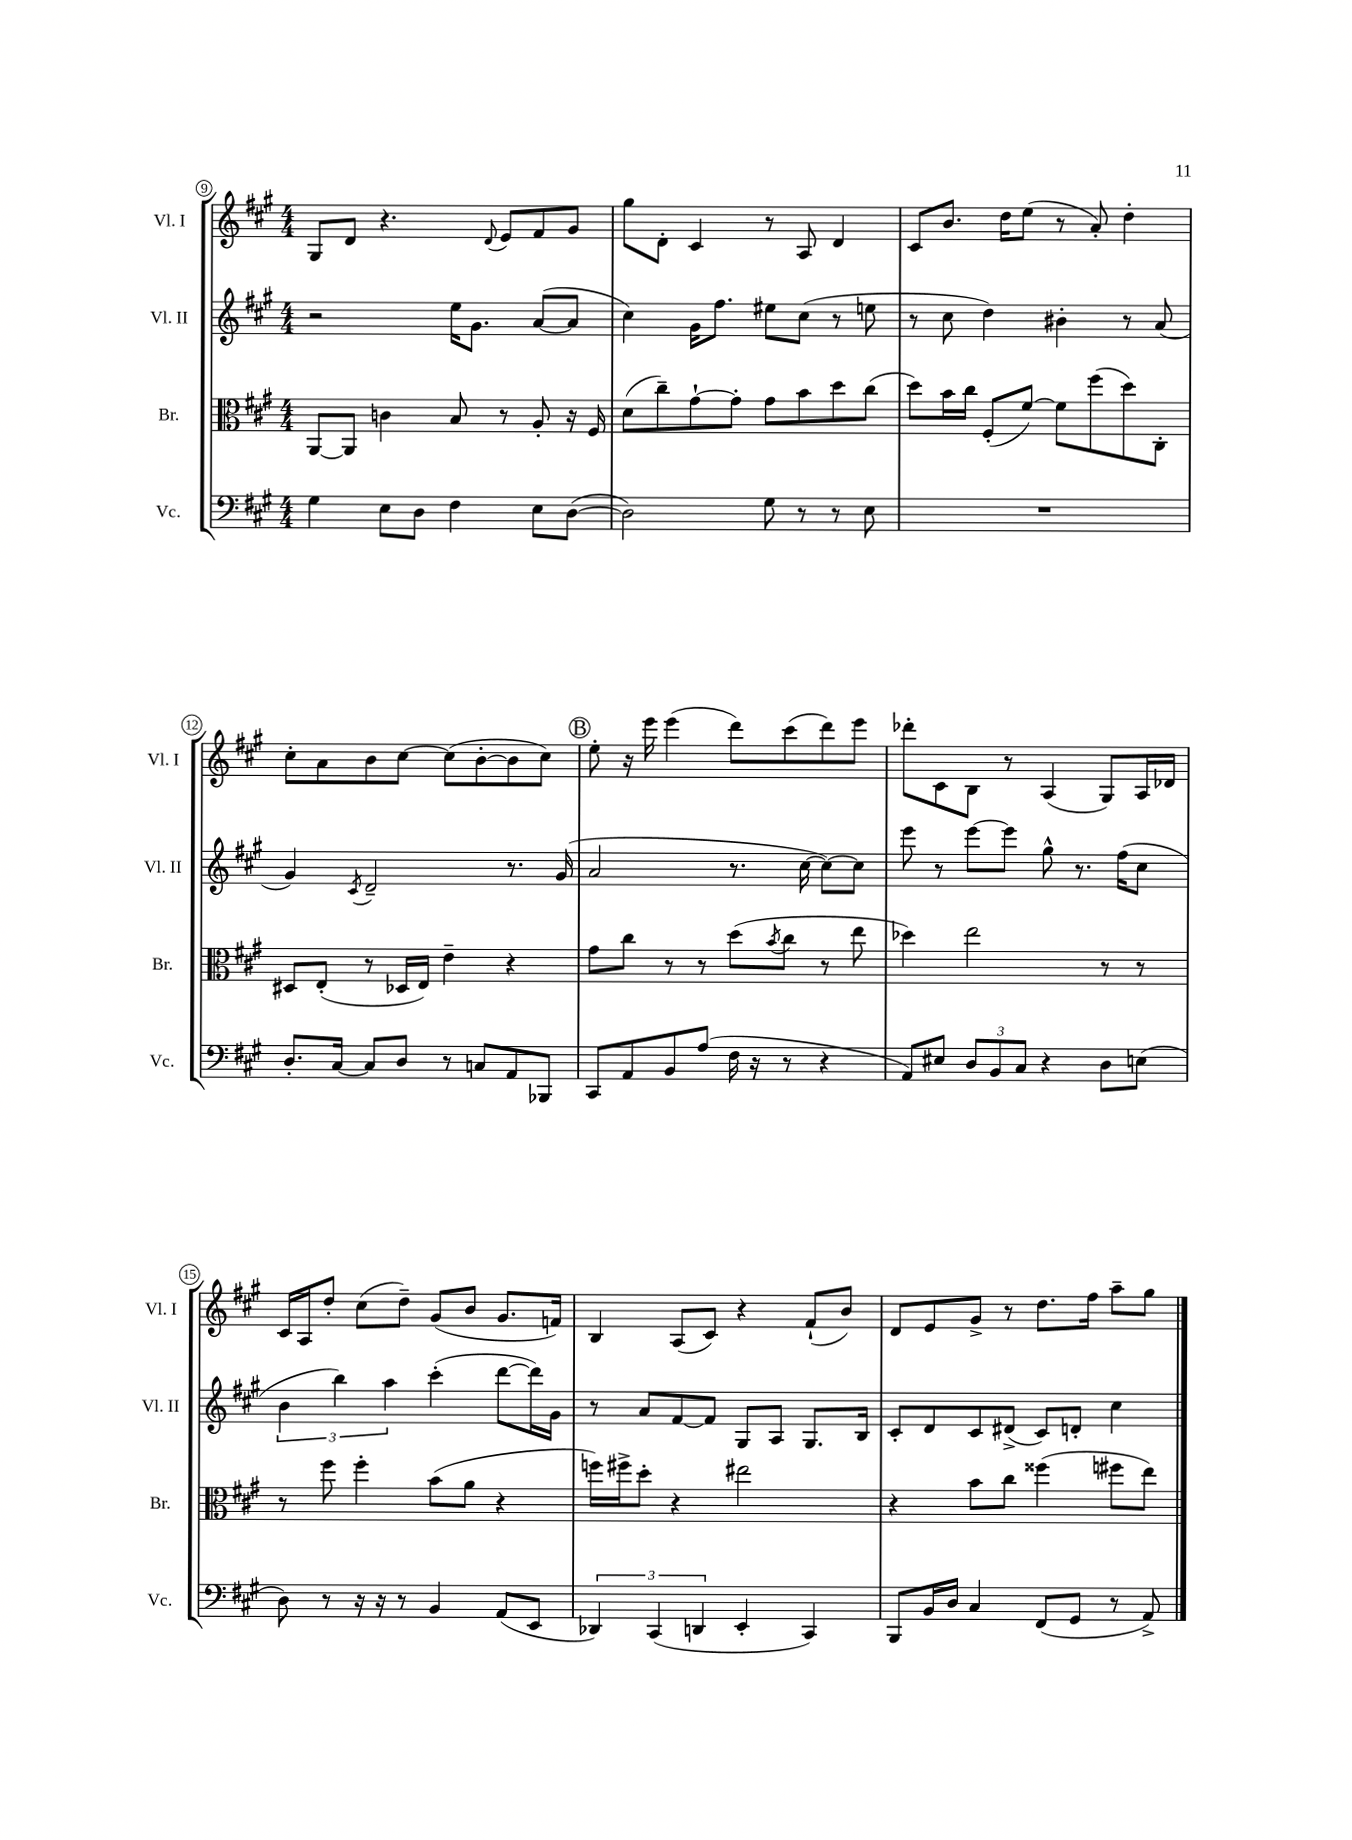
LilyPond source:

<<
\new StaffGroup <<
\new Staff = "s0" \with { instrumentName = "Vl. I" shortInstrumentName = "Vl. I" } {
    \clef treble \key a \major \numericTimeSignature \time 4/4
    gis8 d'8 r4. \appoggiatura { d'8 } e'8 fis'8 gis'8 |
    gis''8 d'8-. cis'4 r8 a8 d'4 |
    cis'8 b'8. d''16 e''8( r8 a'8-.) d''4-. |
    cis''8-. a'8 b'8 cis''8~ cis''8( b'8~-. b'8 cis''8) |
    \mark \markup { \circle "B" } e''8-. r16 e'''16 e'''4( d'''8) cis'''8( d'''8) e'''8 |
    des'''8-. cis'8 b8 r8 a4( gis8) a16 des'16 |
    cis'16 a16 d''8-. cis''8( d''8--) gis'8( b'8 gis'8. f'16) |
    b4 a8( cis'8) r4 fis'8-!( b'8) |
    d'8 e'8 gis'8-> r8 d''8. fis''16 a''8-- gis''8 \bar "|." |
}
\new Staff = "s1" \with { instrumentName = "Vl. II" shortInstrumentName = "Vl. II" } {
    \clef treble \key a \major \numericTimeSignature \time 4/4
    r2 e''16 gis'8. a'8~( a'8 |
    cis''4) gis'16 fis''8. eis''8 cis''8( r8 e''8 |
    r8 cis''8 d''4) bis'4-. r8 a'8( |
    gis'4) \acciaccatura { cis'8 } d'2-- r8. gis'16( |
    \mark \markup { \circle "B" } a'2 r8. cis''16~ cis''8~) cis''8 |
    e'''8 r8 e'''8~ e'''8 gis''8-^ r8. fis''16( cis''8 |
    \tuplet 3/2 { b'4 b''4) a''4 } cis'''4-.( d'''8~ d'''16) gis'16 |
    r8 a'8 fis'8~ fis'8 gis8 a8 gis8. b16 |
    cis'8-. d'8 cis'8 dis'8->( cis'8) d'8-. cis''4 \bar "|." |
}
\new Staff = "s2" \with { instrumentName = "Br." shortInstrumentName = "Br." } {
    \clef alto \key a \major \numericTimeSignature \time 4/4
    a,8~ a,8 c'4 b8 r8 a8-. r16 fis16 |
    d'8( cis''8--) gis'8~-! gis'8-. gis'8 b'8 d''8 cis''8( |
    d''8) b'16 cis''16 fis8-.( fis'8~) fis'8 fis''8( d''8) cis8-. |
    dis8 e8-.( r8 des16 e16) e'4-- r4 |
    \mark \markup { \circle "B" } gis'8 cis''8 r8 r8 d''8( \acciaccatura { b'8 } cis''8 r8 e''8 |
    des''4) e''2 r8 r8 |
    r8 fis''8 fis''4-. b'8( a'8 r4 |
    f''16) fis''16-> d''8-. r4 eis''2 |
    r4 b'8 cis''8 fisis''4( fis''8 e''8) \bar "|." |
}
\new Staff = "s3" \with { instrumentName = "Vc." shortInstrumentName = "Vc." } {
    \clef bass \key a \major \numericTimeSignature \time 4/4
    gis4 e8 d8 fis4 e8 d8~( |
    d2) gis8 r8 r8 e8 |
    R1 |
    d8.-. cis16~ cis8 d8 r8 c8 a,8 bes,,8 |
    \mark \markup { \circle "B" } cis,8 a,8 b,8 a8( fis16 r16 r8 r4 |
    a,8) eis8 \tuplet 3/2 { d8 b,8 cis8 } r4 d8 e8( |
    d8) r8 r16 r16 r8 b,4 a,8( e,8 |
    \tuplet 3/2 { des,4) cis,4( d,4 } e,4-. cis,4) |
    b,,8 b,16 d16 cis4 fis,8( gis,8 r8 a,8->) \bar "|." |
}
>>
>>
\layout { \context { \Score currentBarNumber = #9 \override BarNumber.stencil = #(make-stencil-circler 0.1 0.3 ly:text-interface::print) } }
